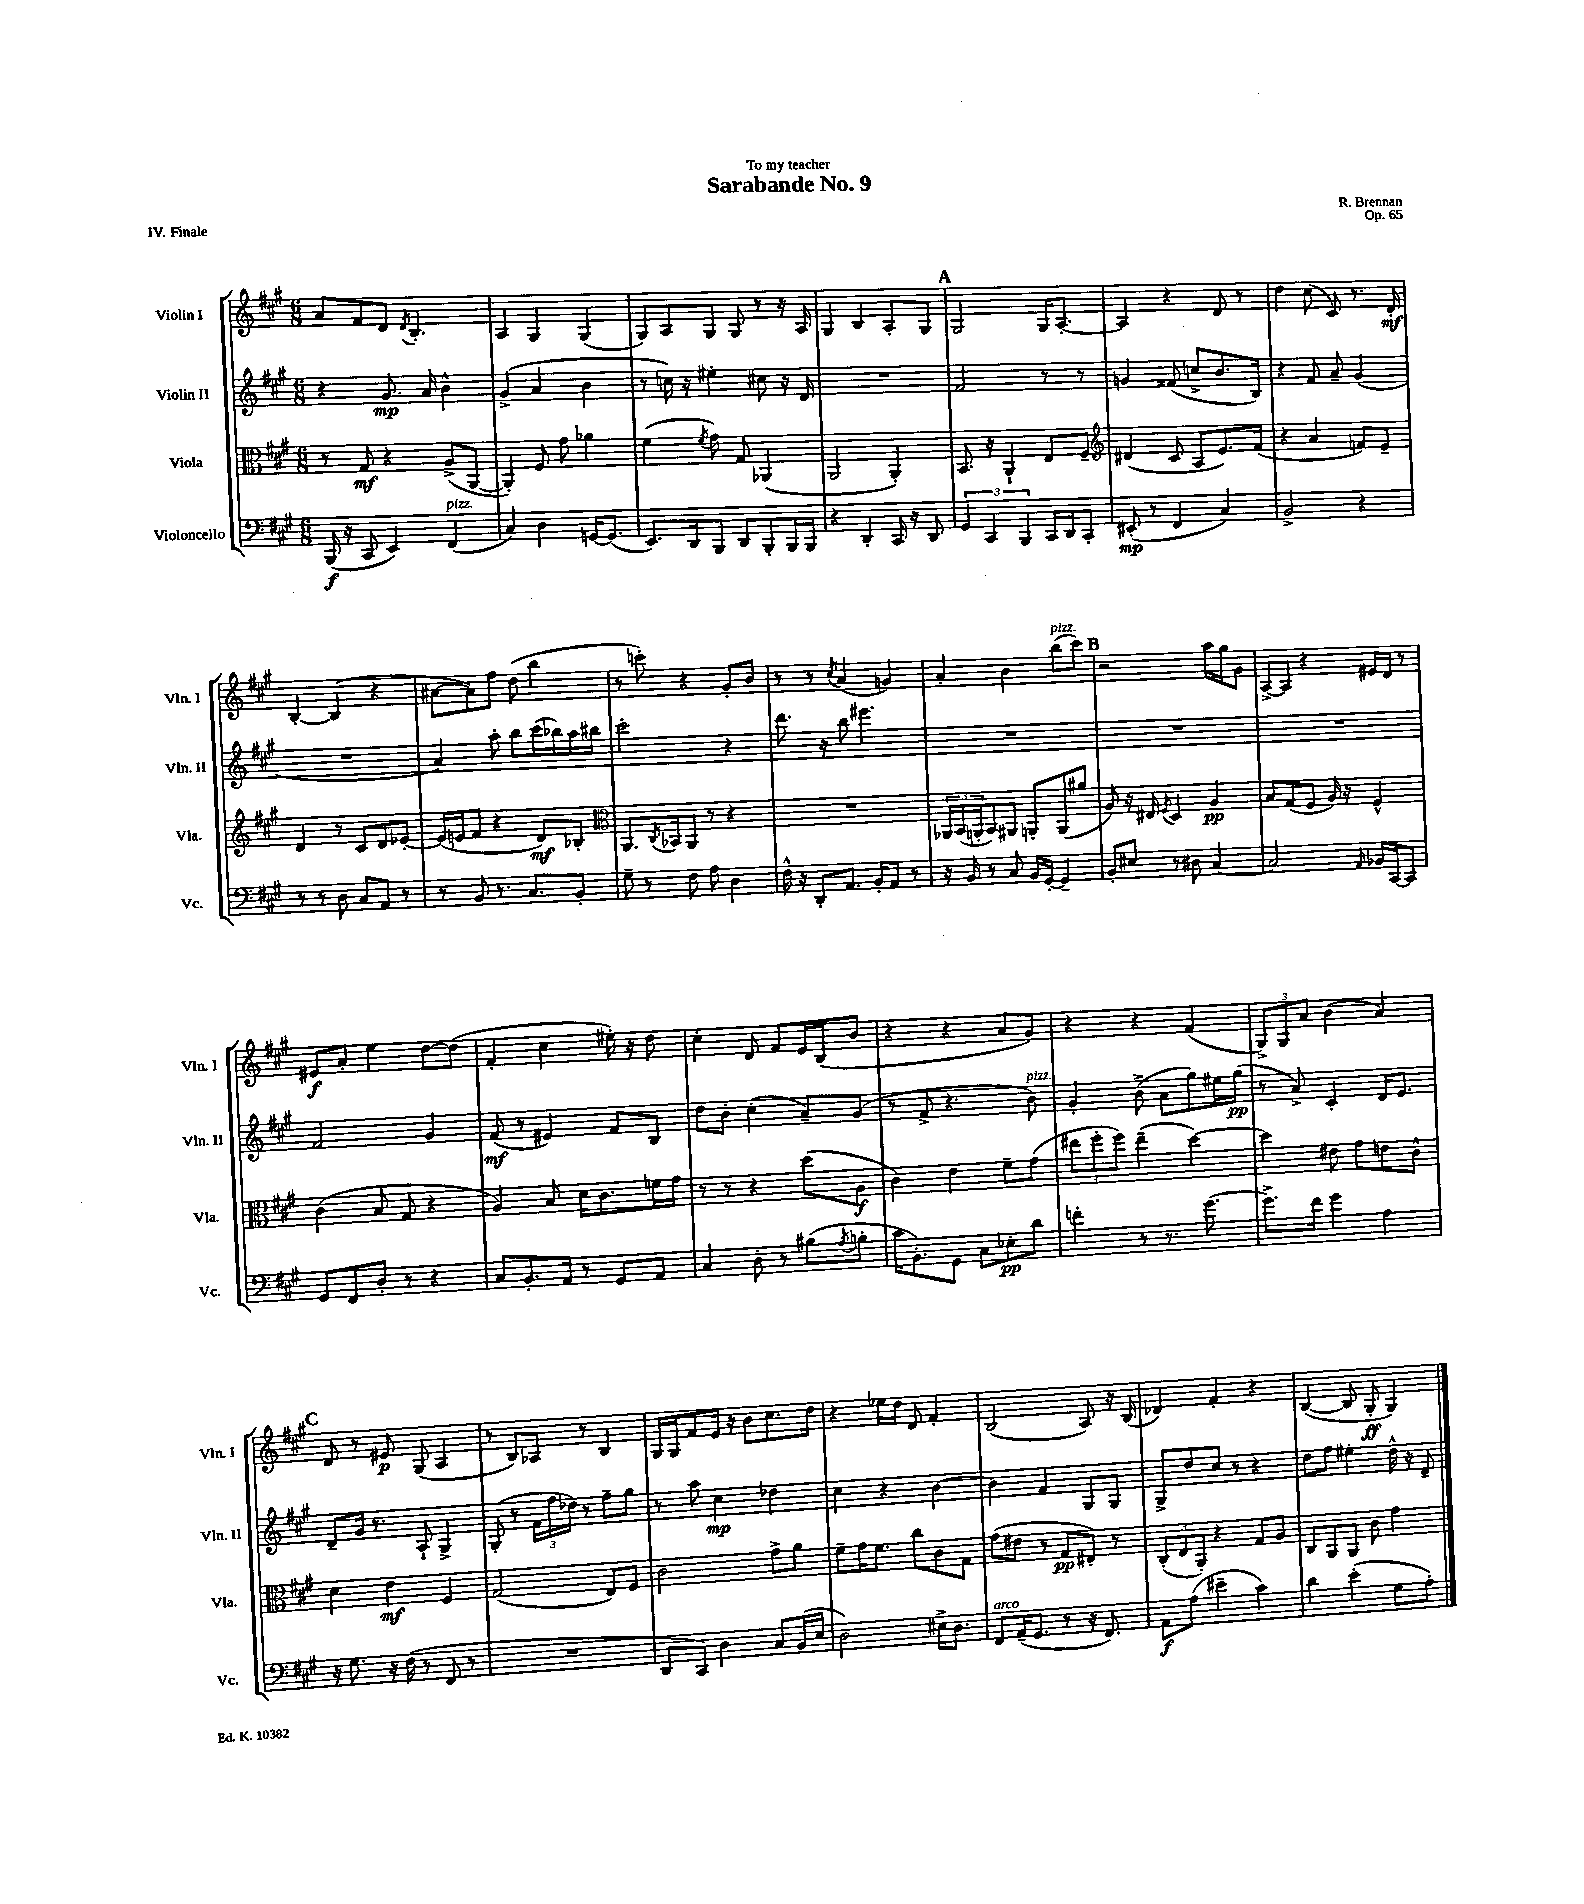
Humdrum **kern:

**kern	**dynam	**kern	**dynam	**kern	**dynam	**kern	**dynam
*part4	*part4	*part3	*part3	*part2	*part2	*part1	*part1
*staff4	*staff4	*staff3	*staff3	*staff2	*staff2	*staff1	*staff1
*I"Violoncello	*	*I"Viola	*	*I"Violin II	*	*I"Violin I	*
*I'Vc.	*	*I'Vla.	*	*I'Vln. II	*	*I'Vln. I	*
*clefF4	*	*clefC3	*	*clefG2	*	*clefG2	*
*k[f#c#g#]	*	*k[f#c#g#]	*	*k[f#c#g#]	*	*k[f#c#g#]	*
*M6/8	*	*M6/8	*	*M6/8	*	*M6/8	*
=1	=1	=1	=1	=1	=1	=1	=1
(16BBB/	f	8r	.	4r	.	8a/L	.
16r	.	.	.	.	.	.	.
8CC#/	.	8G#/	mf	.	.	8f#/	.
4EE/)	.	4r	.	8.g#/	mp	8d/J	.
.	.	.	.	.	.	8qd/	.
.	.	.	.	.	.	4.B'/	.
.	.	.	.	16a/	.	.	.
!LO:TX:a:i:t=pizz.	!	!	!	!	!	!	!
(4FF#/	.	(8A^/L	.	4b^^\	.	.	.
.	.	[8AA/J	.	.	.	.	.
=2	=2	=2	=2	=2	=2	=2	=2
4C#/)	.	4AA'/])	.	(4g#^/	.	4A/	.
4D\	.	8F#/	.	4a/	.	4G#/	.
.	.	8g#\	.	.	.	.	.
[16GGn/KL	.	4a-X\	.	4b\	.	(4G#/	.
(8.GG/J]	.	.	.	.	.	.	.
=3	=3	=3	=3	=3	=3	=3	=3
8.EE/L)	.	(4f#\	.	8r	.	8G#/L)	.
.	.	.	.	16ccn\)	.	8A/	.
16DD/k	.	.	.	16r	.	.	.
.	.	8qf#/	.	.	.	.	.
8BBB/J	.	8g#\)	.	4ee#X'\	.	8G#/J	.
8DD/L	.	8G#/	.	.	.	8G#/	.
8BBB'/	.	(4AA-X/	.	8cc#X\	.	8r	.
16BBB/L	.	.	.	16r	.	16r	.
16BBB/JJ	.	.	.	16d/	.	16A/	.
=4	=4	=4	=4	=4	=4	=4	=4
4r	.	2AA/	.	2.r	.	4G#/	.
4DD'/	.	.	.	.	.	4B/	.
16CC#/	.	4AA'/)	.	.	.	8A'/L	.
16r	.	.	.	.	.	.	.
8DD/	.	.	.	.	.	8G#/J	.
!!LO:REH:place=s1:t=A
=5	=5	=5	=5	=5	=5	=5	=5
6GG#/	.	8.BB/	.	2f#/	.	2G#/	.
6CC#/	.	.	.	.	.	.	.
.	.	16r	.	.	.	.	.
.	.	4AA`/	.	.	.	.	.
6BBB/	.	.	.	.	.	.	.
16CC#/LL	.	8E/L	.	8r	.	16G#/KL	.
16DD/J	.	.	.	.	.	[8.A'/J	.
8CC#'/J	.	8F#~/J	.	8r	.	.	.
=6	=6	=6	=6	=6	=6	=6	=6
*	*	*clefG2	*	*	*	*	*
(8EE#X'/	mp	(4d#X/	.	4gn/	.	4A/]	.
8r	.	.	.	.	.	.	.
4FF#/	.	8c#/	.	(8f##X/	.	4r	.
.	.	8A/L	.	8ccn^/L	.	.	.
4C#/)	.	8.e/)	.	8.b/	.	8d/	.
.	.	.	.	.	.	8r	.
.	.	(16f#/Jk	.	16B/Jk)	.	.	.
=7	=7	=7	=7	=7	=7	=7	=7
2BB^/	.	4r	.	4r	.	4dd\	.
.	.	4a/	.	8f#/	.	(8cc#\	.
.	.	.	.	8a~/	.	8c#/)	.
4r	.	8fn/L)	.	(4g#/	.	8.r	.
.	.	8e~/J	.	.	.	.	.
.	.	.	.	.	.	16d'/	mf
!!LO:LB:g=z
=8	=8	=8	=8	=8	=8	=8	=8
8r	.	4d/	.	2.r	.	[4B'/	.
8r	.	.	.	.	.	.	.
8D\	.	8r	.	.	.	(4B/]	.
8C#/L	.	8c#/L	.	.	.	.	.
8AA/J	.	8d/	.	.	.	4r	.
8r	.	[8e-X'/J	.	.	.	.	.
=9	=9	=9	=9	=9	=9	=9	=9
8r	.	(16e-/LL]	.	4a/)	.	[8a#X\L	.
.	.	16en/J	.	.	.	.	.
8BB/	.	8f#/J	.	.	.	8a#\])	.
8.r	.	4r	.	8aa'\	.	8ff#\J	.
.	.	.	.	8bb\L	.	(8dd\	.
8.C#/L	.	.	.	.	.	.	.
.	.	8d/L)	mf	(16ccc#\L	.	4bb\	.
.	.	.	.	16bb-X\)	.	.	.
8BB'/J	.	8B-X'/J	.	16aa\	.	.	.
.	.	.	.	16bb#X\JJ	.	.	.
=10	=10	=10	=10	=10	=10	=10	=10
*	*	*clefC3	*	*	*	*	*
8G#~\	.	8.AA/L	.	2ccc#'\	.	8r	.
8r	.	.	.	.	.	8cccn'\)	.
.	.	8qC#/	.	.	.	.	.
.	.	16BB-X/k	.	.	.	.	.
8F#\	.	8AA/J	.	.	.	4r	.
8A\	.	8r	.	.	.	.	.
4D\	.	4r	.	4r	.	8g#'/L	.
.	.	.	.	.	.	8b/J	.
=11	=11	=11	=11	=11	=11	=11	=11
16F#^^\	.	2.r	.	8.ddd\	.	8r	.
16r	.	.	.	.	.	.	.
8DD'/L	.	.	.	.	.	8r	.
.	.	.	.	16r	.	.	.
.	.	.	.	.	.	8qcc#/	.
8.AA/J	.	.	.	8bb\	.	(4a/	.
.	.	.	.	4.eee#X\	.	.	.
16BB'/KL	.	.	.	.	.	.	.
8AA/J	.	.	.	.	.	4gn/)	.
8r	.	.	.	.	.	.	.
=12	=12	=12	=12	=12	=12	=12	=12
16r	.	24AA-X/LL	.	2.r	.	4a'/	.
.	.	(24BB/	.	.	.	.	.
16BB/	.	.	.	.	.	.	.
.	.	24AAn'/J	.	.	.	.	.
8r	.	8BB/)	.	.	.	.	.
8C#/	.	8AA#X/J	.	.	.	4b\	.
16BB/LL	.	8AAn'/L	.	.	.	.	.
[16GG#'/JJ	.	.	.	.	.	.	.
!	!	!	!	!	!	!LO:TX:a:i:t=pizz.	!
4GG#~/]	.	(8AA/	.	.	.	(8bb\L	.
.	.	8a#X/J	.	.	.	8ccc#\J)	.
!!LO:REH:place=s1:t=B
=13	=13	=13	=13	=13	=13	=13	=13
8BB'/L	.	8A/)	.	2.r	.	2r	.
8E#X/J	.	16r	.	.	.	.	.
.	.	16E#X/	.	.	.	.	.
.	.	8qF#/	.	.	.	.	.
8r	.	4D/	.	.	.	.	.
8D#X\	.	.	.	.	.	.	.
[4C#/	.	4A/	pp	.	.	16aa\LL	.
.	.	.	.	.	.	16gg#\J	.
.	.	.	.	.	.	8g#\J	.
=14	=14	=14	=14	=14	=14	=14	=14
2C#/]	.	8B/L	.	2.r	.	[8A^/L	.
.	.	(8G#/	.	.	.	8A/J]	.
.	.	8F#/J	.	.	.	4r	.
.	.	16A/)	.	.	.	.	.
.	.	16r	.	.	.	.	.
16qqAA/	.	.	.	.	.	.	.
16BB-X/LL	.	4F#^^/	.	.	.	16e#X/LL	.
[16CC#/J	.	.	.	.	.	16d/JJ	.
8CC#/J]	.	.	.	.	.	8r	.
!!LO:LB:g=z
=15	=15	=15	=15	=15	=15	=15	=15
8GG#/L	.	(4c#\	.	2f#/	.	8e#X/L	f
8FF#/	.	.	.	.	.	8a'/J	.
8D'/J	.	8B/	.	.	.	4ee\	.
8r	.	8G#/	.	.	.	.	.
4r	.	4r	.	4g#/	.	[8dd\L	.
.	.	.	.	.	.	(8dd\J]	.
=16	=16	=16	=16	=16	=16	=16	=16
8C#/L	.	4A/)	.	(8f#/	mf	4f#'/	.
8.BB'/	.	.	.	8r	.	.	.
.	.	8B/	.	4e#X/)	.	4cc#\	.
16AA/Jk	.	.	.	.	.	.	.
8r	.	16d\KL	.	.	.	.	.
.	.	8.c#\	.	.	.	.	.
8GG#/L	.	.	.	8f#/L	.	16ee#X'\)	.
.	.	.	.	.	.	16r	.
8AA/J	.	16fn\L	.	8B/J	.	8dd\	.
.	.	16g#\JJ	.	.	.	.	.
=17	=17	=17	=17	=17	=17	=17	=17
4C#/	.	8r	.	8dd\L	.	4cc#'\	.
.	.	8r	.	8b'\J	.	.	.
8D'\	.	4r	.	(4cc#'\	.	8d/	.
8r	.	.	.	.	.	8f#/L	.
(8B#X\L	.	(8dd\L	.	8a~/L)	.	16e/L	.
.	.	.	.	.	.	(16B/J	.
8qA/	.	.	.	.	.	.	.
8Bn'\J	.	8A\J	f	(8g#/J	.	8b/J	.
=18	=18	=18	=18	=18	=18	=18	=18
16c#\KL	.	4c#\)	.	8r	.	4r	.
8.BB'\)	.	.	.	.	.	.	.
.	.	.	.	8f#^/	.	.	.
8GG#\J	.	4e\	.	4.r	.	4r	.
8C#\L	.	.	.	.	.	.	.
8E-X'\	pp	8f#~\L	.	.	.	8a/L	.
!	!	!	!	!LO:TX:a:i:t=pizz.	!	!	!
8d\J	.	(8g#\J	.	8b\)	.	8g#/J)	.
=19	=19	=19	=19	=19	=19	=19	=19
4fn'\	.	12ee#X\L	.	4g#'/	.	4r	.
.	.	12ff#'\	.	.	.	.	.
.	.	12ff#\J)	.	.	.	.	.
8r	.	(4ee#~\	.	(8b^\	.	4r	.
8.r	.	.	.	8a\L	.	.	.
.	.	[4dd\)	.	8gg#\)	.	(4f#/	.
[8.g#\	.	.	.	.	.	.	.
.	.	.	.	16ee#X\L	.	.	.
.	.	.	.	(16gg#\JJ	pp	.	.
=20	=20	=20	=20	=20	=20	=20	=20
8.g#^\L]	.	4dd\]	.	8r	.	12G#^/L)	.
.	.	.	.	.	.	12G#/	.
.	.	.	.	8a^/)	.	.	.
.	.	.	.	.	.	12a/J	.
16f#\Jk	.	.	.	.	.	.	.
4g#\	.	8e#X\	.	4c#'/	.	(4b\	.
.	.	8g#\L	.	.	.	.	.
4A\	.	8en\	.	16d/KL	.	4a/)	.
.	.	.	.	8.e/J	.	.	.
.	.	8c#^^\J	.	.	.	.	.
!!LO:LB:g=z
!!LO:REH:place=s1:t=C
=21	=21	=21	=21	=21	=21	=21	=21
16r	.	4d\	.	8d~/L	.	8d/	.
8.G#\	.	.	.	.	.	.	.
.	.	.	.	16g#/Jk	.	8r	.
.	.	.	.	8.r	.	.	.
16r	.	4e\	mf	.	.	8e#X/	p
(16F#\	.	.	.	.	.	.	.
8r	.	.	.	8A`/	.	(8G#/	.
8FF#/	.	4F#/	.	4G#^/	.	4A/	.
8r	.	.	.	.	.	.	.
=22	=22	=22	=22	=22	=22	=22	=22
2.r	.	(2G#/	.	(8G#'/	.	8r	.
.	.	.	.	8r	.	8B/L)	.
.	.	.	.	24f#\LL	.	8A-X/J	.
.	.	.	.	24ff#\	.	.	.
.	.	.	.	24dd-X\JJ)	.	.	.
.	.	.	.	8r	.	8r	.
.	.	8E/L)	.	8ff#~\L	.	4B/	.
.	.	8F#/J	.	8gg#\J	.	.	.
=23	=23	=23	=23	=23	=23	=23	=23
8DD/L	.	2c#\	.	8r	.	16G#/LL	.
.	.	.	.	.	.	16G#/J	.
8CC#/J)	.	.	.	8aa\	.	8f#/	.
4D\	.	.	.	4cc#\	mp	16e/Jk	.
.	.	.	.	.	.	16r	.
.	.	.	.	.	.	8b\L	.
8C#/L	.	8g#^\L	.	4dd-X\	.	8.cc#\	.
(16BB/L	.	8a\J	.	.	.	.	.
16E/JJ	.	.	.	.	.	16dd\Jk	.
=24	=24	=24	=24	=24	=24	=24	=24
2D\)	.	8f#~\L	.	4cc#\	.	4r	.
.	.	16g#\K	.	.	.	.	.
.	.	8.f#\J	.	.	.	.	.
.	.	.	.	4r	.	16ee-X\LL	.
.	.	.	.	.	.	16dd\JJ	.
.	.	8cc#\L	.	.	.	8d/	.
16E#X^\KL	.	8c#\	.	[4b\	.	4f#'/	.
8.D\J	.	.	.	.	.	.	.
.	.	8G#\J	.	.	.	.	.
=25	=25	=25	=25	=25	=25	=25	=25
!LO:TX:a:i:t=arco	!	!	!	!	!	!	!
8FF#/L	.	(8g#\L	.	4b\]	.	(2B/	.
(16AA~/K	.	8e#X\J	.	.	.	.	.
8.GG#/J	.	.	.	.	.	.	.
.	.	8r	.	4f#/	.	.	.
8r	.	8G#/L	pp	.	.	.	.
16r	.	8E#X'/J)	.	8G#/L	.	8A/)	.
8.FF#/)	.	.	.	.	.	.	.
.	.	8r	.	8G#/J	.	16r	.
.	.	.	.	.	.	(16B/	.
=26	=26	=26	=26	=26	=26	=26	=26
8AA\L	f	(12C#'/L	.	8G#^/L	.	4d-X/)	.
.	.	12E/	.	.	.	.	.
(8A\J	.	.	.	8dd/	.	.	.
.	.	12AA'/J)	.	.	.	.	.
4e#X~\	.	4r	.	8cc#/J	.	4f#'/	.
.	.	.	.	8r	.	.	.
4c#\)	.	8G#/L	.	4r	.	4r	.
.	.	8A/J	.	.	.	.	.
=27	=27	=27	=27	=27	=27	=27	=27
4d\	.	8C#/L	.	8dd\L	.	([4B/	.
.	.	8AA/	.	8ff#\J	.	.	.
(4e'\	.	8AA/J	.	4ee#X'\	.	8B/]	.
.	.	8c#\	.	.	.	8G#'/	ff
8G#\L	.	4g#\	.	16dd^^\	.	4G#/)	.
.	.	.	.	16r	.	.	.
8A'\J)	.	.	.	8d~/	.	.	.
==	==	==	==	==	==	==	==
*-	*-	*-	*-	*-	*-	*-	*-
